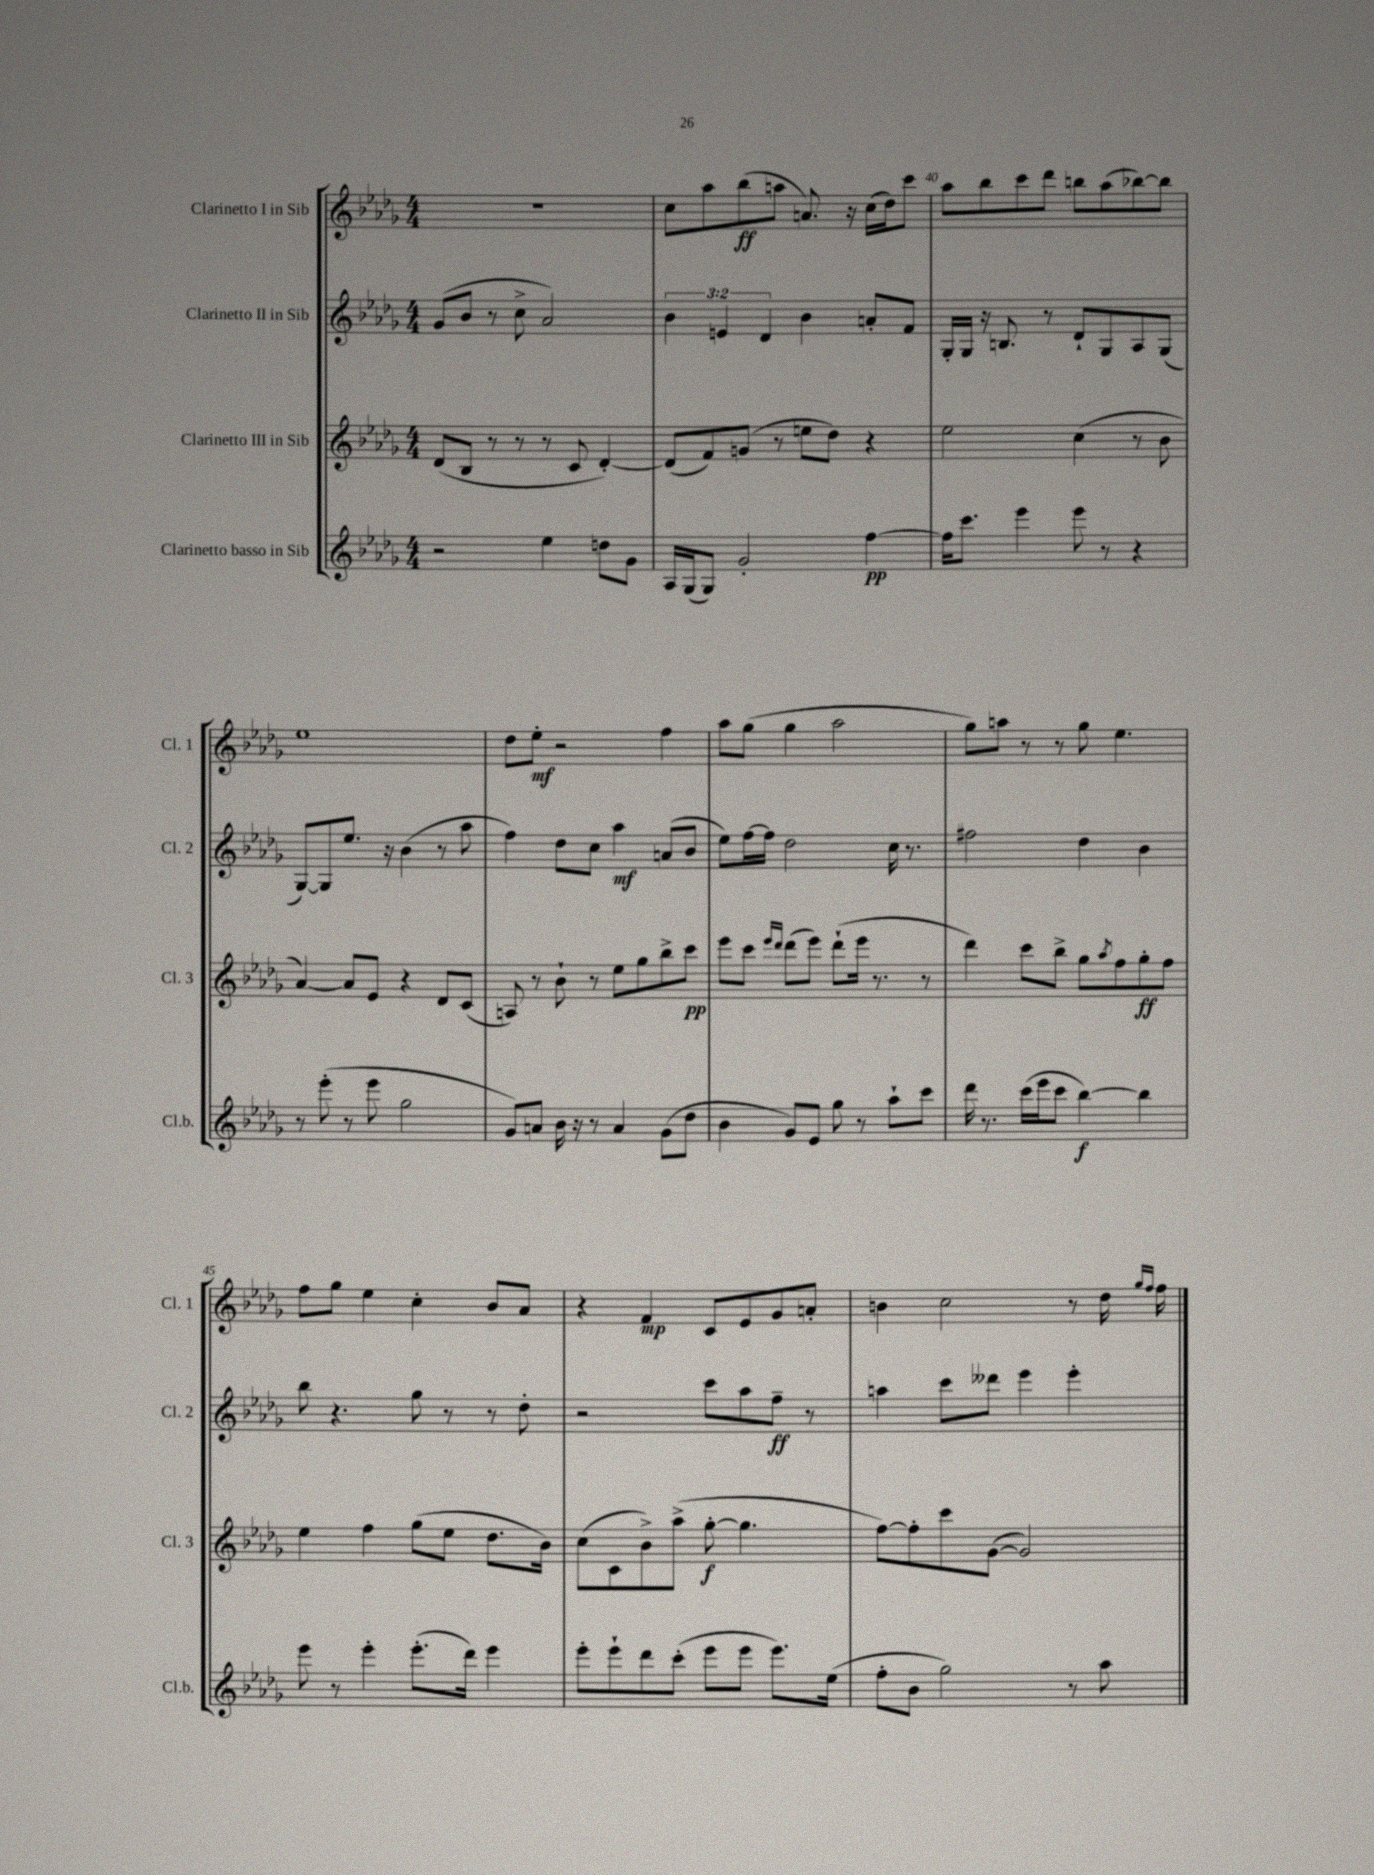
<<
\new StaffGroup <<
\new Staff = "s0" \with { instrumentName = "Clarinetto I in Sib" shortInstrumentName = "Cl. 1" } {
    \clef treble \key des \major \numericTimeSignature \time 4/4
    R1 |
    c''8 aes''8 bes''8\ff( a''8 a'8.) r16 c''16( des''16) c'''8 |
    aes''8 bes''8 c'''8 des'''8 b''8 aes''8( bes''8~) bes''8 |
    ees''1 |
    des''8 ees''8-.\mf r2 f''4 |
    aes''8 ges''8( ges''4 aes''2 |
    ges''8) a''8 r8 r8 ges''8 ees''4. |
    f''8 ges''8 ees''4 c''4-. bes'8 aes'8 |
    r4 f'4\mp c'8 ees'8 ges'8 a'8-. |
    b'4 c''2 r8 des''16 \grace { ges''16 f''16 } f''16 \bar "|." |
}
\new Staff = "s1" \with { instrumentName = "Clarinetto II in Sib" shortInstrumentName = "Cl. 2" } {
    \clef treble \key des \major \numericTimeSignature \time 4/4 \override Staff.TupletNumber.text = #tuplet-number::calc-fraction-text
    ges'8( bes'8 r8 c''8-> aes'2) |
    \tuplet 3/2 { bes'4 e'4 des'4 } bes'4 a'8-. f'8 |
    ges16-. ges16 r16 b8. r8 des'8-! ges8 aes8 ges8( |
    ges8~) ges8 ees''8. r16 bes'4( r8 aes''8 |
    f''4) des''8 c''8 aes''4\mf a'8( bes'8 |
    ees''8) f''16~ f''16 des''2 c''16 r8. |
    fis''2 des''4 bes'4 |
    bes''8 r4. ges''8 r8 r8 des''8-. |
    r2 c'''8 aes''8 f''8--\ff r8 |
    a''4 c'''8 deses'''8 ees'''4 ees'''4-. \bar "|." |
}
\new Staff = "s2" \with { instrumentName = "Clarinetto III in Sib" shortInstrumentName = "Cl. 3" } {
    \clef treble \key des \major \numericTimeSignature \time 4/4
    des'8( bes8 r8 r8 r8 c'8 des'4~-.) |
    des'8( f'8) g'8( r8 e''8 des''8) r4 |
    ees''2 c''4( r8 bes'8 |
    aes'4~) aes'8 ees'8 r4 des'8 c'8( |
    a8) r8 bes'8-! r8 ees''8 ges''8 bes''8-> c'''8\pp |
    ees'''8 c'''8 \grace { ees'''16 des'''16 } des'''8( ees'''8) des'''8-!( ees'''16 r8. r8 |
    des'''4) c'''8 bes''8-> ges''8 \acciaccatura { aes''8 } f''8 ges''8-.\ff f''8 |
    ees''4 f''4 ges''8( ees''8 des''8. bes'16) |
    c''8( c'8 bes'8->) aes''8->( ges''8~-.\f ges''4. |
    f''8~) f''8-. c'''8 ges'8~( ges'2) \bar "|." |
}
\new Staff = "s3" \with { instrumentName = "Clarinetto basso in Sib" shortInstrumentName = "Cl.b." } {
    \clef treble \key des \major \numericTimeSignature \time 4/4
    r2 ees''4 d''8 ges'8 |
    aes16 ges16( ges8) ges'2-. f''4~\pp |
    f''16 c'''8. ees'''4 ees'''8 r8 r4 |
    r8 ees'''8-.( r8 ees'''8 ges''2 |
    ges'8) a'8 bes'16 r16 r8 a'4 ges'8( des''8 |
    bes'4 ges'8) ees'8 ges''8 r8 aes''8-! c'''8 |
    des'''16 r8. c'''16( ees'''16 c'''8 bes''4~\f) bes''4 |
    ees'''8 r8 ees'''4-. ees'''8.-.( des'''16) ees'''4 |
    ees'''8-. ees'''8-! des'''8 c'''8-.( ees'''8 ees'''8 ees'''8.) ees''16( |
    f''8-. bes'8 ges''2) r8 aes''8 \bar "|." |
}
>>
>>
\layout { \context { \Score currentBarNumber = #38 \override BarNumber.break-visibility = ##(#f #t #t) barNumberVisibility = #(every-nth-bar-number-visible 5) } }
